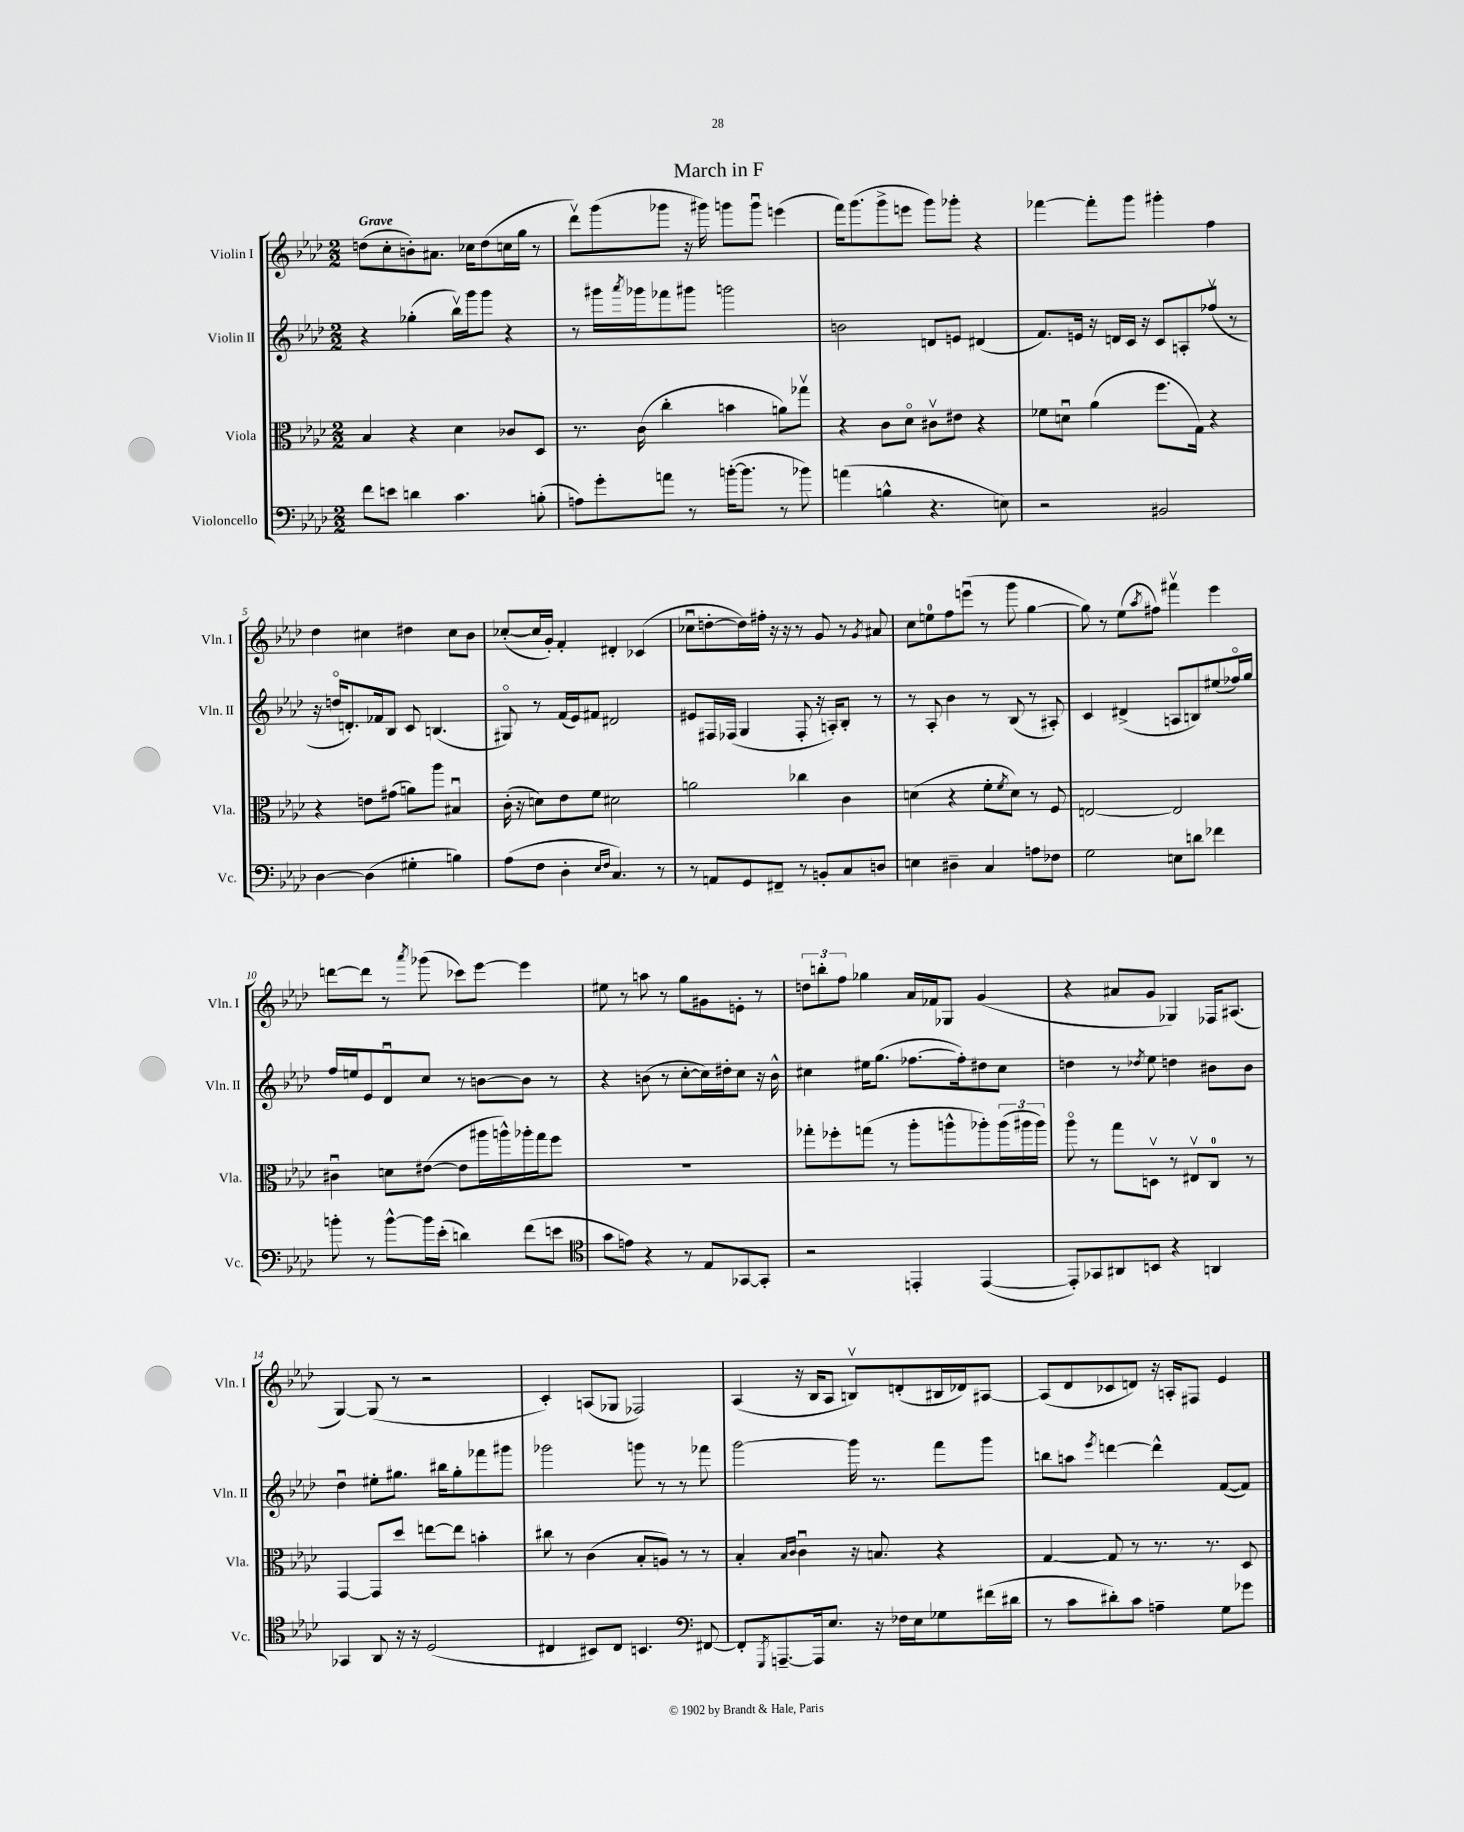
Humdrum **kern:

**kern	**kern	**kern	**kern
*part4	*part3	*part2	*part1
*staff4	*staff3	*staff2	*staff1
*I"Violoncello	*I"Viola	*I"Violin II	*I"Violin I
*I'Vc.	*I'Vla.	*I'Vln. II	*I'Vln. I
*clefF4	*clefC3	*clefG2	*clefG2
*k[b-e-a-d-]	*k[b-e-a-d-]	*k[b-e-a-d-]	*k[b-e-a-d-]
*M2/2	*M2/2	*M2/2	*M2/2
=1	=1	=1	=1
!	!	!	!LO:TX:a:B:t=Grave
8f\L	4B-/	4r	(8ddn\L
8en\J	.	.	8cc'\
4dn\	4r	(4gg-X'\	8bn'\)
.	.	.	8.a#X\J
4.c\	4d-\	16bb-v\LL)	.
.	.	16ggg\J	16cc-X\KL
.	.	8ggg\J	(8dd\
.	8c-X/L	4r	16ccn\L
.	.	.	16gg\JJ
(8Bn'\	8D-/J	.	8r
=2	=2	=2	=2
8An\L)	8.r	8r	8ddd-v\L)
8g'\	.	16ggg#X\LL	(8ggg\
.	.	8qaaa-/	.
.	(16c\	16ggg-X\J	.
8an\J	4cc'\	8fff-X\	8ggg-X\J
8r	.	8ggg#X\J	16r
.	.	.	16ggg#X\)
([16bn'\KL	4bn\	2gggn\	8gggn\L
8.b\J]	.	.	.
.	.	.	8gggu\J
8r	8an\L)	.	(4eeen\
8b-X\)	8gg-Xv\J	.	.
=3	=3	=3	=3
(4an\	4r	2bn\	16fff\KL)
.	.	.	(8.ggg\
4Bn^^\	8c\L	.	8ggg^\
.	8d-\J	.	8eeen\J
4.r	8c#Xv\L	8dn/L	8ggg\L)
.	8e#X\J	8en/J	8ggg-X'\J
.	4r	(4d#X/	4r
8En\)	.	.	.
=4	=4	=4	=4
2r	8f-X\L	8.f/L)	[4fff-X\
.	8dnu\J	.	.
.	.	16en/Jk	.
.	(4a-\	16r	8fff-'\L]
.	.	16dn/LL	.
.	.	16c/JJ	8ggg\J
.	.	16r	.
2BB#X/	8.ff\L	8c/L	4ggg#X'\
.	.	8An'/	.
.	16G\Jk)	.	.
.	4r	(8ff-Xv/J	4ff\
.	.	8r	.
!!LO:LB:g=z
=5	=5	=5	=5
[4D-\	4r	16r	4dd-\
.	.	16ddn/KL	.
.	.	8.dn'/)	.
(4D-\]	8en\L	.	4cc#X\
.	.	16f-X/k	.
.	(8g#X\J	8B-/J	.
4G#X'\	8an\L)	8c/	4dd#X\
.	8aa-\J	(4.Bn/	.
4Bn\)	4B#Xu/	.	8cc#\L
.	.	.	8b-\J
=6	=6	=6	=6
(8A-\L	(16c'\	8G#X/)	([8cc-X'/L
.	16r	.	.
8F\J	8dn\L)	8r	16cc-/L]
.	.	.	16g'/JJ)
4D-'\	8e-\	(16f/LL	4f'/
.	.	16e-/J)	.
.	8f\J	8f#X/J	.
16qqE-/LL	.	.	.
16qqF/JJ	.	.	.
4.C/)	2d#X\	2d#X/	4d#X'/
.	.	.	(4c-X/
8r	.	.	.
=7	=7	=7	=7
8r	2an\	8e#X/L	8cc-Xu\L
8AAn/L	.	16F#X/L	[8ddn'\
.	.	(16F-X/JJ	.
8GG/	.	4G/	16dd\L])
.	.	.	16ff#X'\JJ
8FF#X~/J	.	.	16r
.	.	.	16r
8r	4cc-X\	8F-'/	8r
8BBn'/L	.	16r	8g/
.	.	16An'/KL)	.
8C/	4c\	8B-'/J	8r
.	.	.	8qg/
8Dn/J	.	8r	8a#X/
=8	=8	=8	=8
4En\	(4dn\	8r	8cc\L
.	.	8A-'/	8een\
4D#X~\	4r	4b-\	8ff\
.	.	.	(8eeenu\J
4C/	8f'\L	8r	8r
.	8qf/	.	.
.	8d\J)	(8B-/	8ggg\
8An\L	8r	8r	[4gg\
8F-X\J	8F/	8A#X'/)	.
=9	=9	=9	=9
2G\	[2En/	4c/	8gg\])
.	.	.	8r
.	.	(4d#X^/	(8ee-\L
.	.	.	8qaa-/
.	.	.	8ff#X\J)
8En\L	2E/]	8An/L	4fff#Xv\
8dn\J	.	8Bn/)	.
4f-X\	.	(8ee#X/	4eee-\
.	.	16ff-X/L)	.
.	.	16gg/JJ	.
!!LO:LB:g=z
=10	=10	=10	=10
8bn'\	4c#Xu\	16ff/LL	[8dddn\L
.	.	16een/J	.
8r	.	8e-/	8ddd\J]
[8b^^\L	8dn\L	8d-u/	8r
.	.	.	8qaaa-/
16b\L]	([8e#X\J	8cc/J	(8ggg-X\
(16e-'\JJ	.	.	.
4dn\)	8e#\L]	8r	8ccc-X\L)
.	16aa#X\L	[8bn\L	[8eee-\J
.	16aan^^\)	.	.
(8f\L	16aa-X'\	8b\J]	4eee-\]
.	16gg\J	.	.
8en\J	8ff\J	8r	.
=11	=11	=11	=11
*clefC4	*	*	*
8g\L	1r	4r	8ee#X\
8en\J)	.	.	8r
4r	.	(8bn\	8aan\
.	.	8r	8r
8r	.	[8cc'\L	8gg\L
8E-/L	.	16cc\L])	8g#X\
.	.	16dd#X'\J	.
[8GG-X/	.	8cc\J	8en'\J
8GG-'/J]	.	16r	8r
.	.	16b^^\	.
=12	=12	=12	=12
2r	8gg-X'\L	4cc#X\	12ddn\L
.	.	.	12bbn'\
.	8ff-X'\	.	.
.	.	.	12ff\J
.	(8ggn\J	16ee#X\KL	4gg-X\
.	.	(8.gg\J	.
.	8r	.	.
4EEn'/	8aa-'\L	[8.ff-X\L	16a-/LL
.	.	.	16f-X/J
.	8aan^^\	.	8G-X/J
.	.	16ff-'\k])	.
([4EE/	8aa-X'\)	8dd#X\	(4g/
.	(24aa-\L	8cc#\J	.
.	24aa#X\	.	.
.	24aa#\JJ)	.	.
=13	=13	=13	=13
8EE'/L])	8aa-\	4ddn\	4r
8GG-X/	8r	.	.
8AA#X/	8gg\L	8r	8a#X/L
.	.	8qdd-X/	.
8BBn/J	8Dnv\J	8ee-\	8g/J
4r	8r	4ddn\	4G-X/)
.	8E#Xv/L	.	.
4AAn/	8C/J	8b#X\L	16F-X/KL
.	.	.	(8.A#X/J
.	8r	8b#\J	.
!!LO:LB:g=z
=14	=14	=14	=14
4GG-X/	[4GG/	4dd-u\	[4G/)
8AA-/	8GG/L]	8ee#X'\L	(8G/]
16r	8dd-/J	8.gg#X\J	8r
16r	.	.	.
(2D-/	[8een\L	.	2r
.	.	16bb#X\KL	.
.	8ee\J]	8gg#'\	.
.	4bn'\	8fff-X\	.
.	.	8ggg#X\J	.
=15	=15	=15	=15
4C#X/	8cc#X\	2ggg-X\	4c'/)
.	8r	.	.
8BB#X/L)	(4c\	.	(8An/L
8C#/J	.	.	8G-X/J
4.BBn/	8B-'/L	8gggn\	2F-X/)
.	8An/J)	8r	.
.	8r	8r	.
*clefF4	*	*	*
[8FF#X/	8r	8fff-X\	.
=16	=16	=16	=16
8FF#'/L]	4B-'/	[2ggg\	(4A-/
8qGGG/	.	.	.
[8.AAAn~/	.	.	.
.	16qqB-/LL	.	.
.	16qqc/JJ	.	.
.	4cu\	.	16r
16AAA/k]	.	.	16B-/KL
8.E-/J	.	.	8A-/J
.	16r	16ggg\]	8Bnv/L)
16r	8.Bn/	8.r	.
16F-X\LL	.	.	(8dn'/
16E-\J	.	.	.
8G-X\	4r	8fff\L	16B#X/L
.	.	.	16d-X/J)
(16f#X\L	.	8ggg\J	[8A#X/J
16d#X\JJ	.	.	.
=17	=17	=17	=17
8r	[4G/	8bbn\L	(8A#/L]
8c\L	.	8aan\J	8d-/
.	.	8qeee-/	.
8d#X'\)	8G/]	[4dddn\	8c-X/
8c\J	8r	.	8dn/J)
4An~\	8.r	4ddd^^\]	16r
.	.	.	16An'/KL
.	.	.	8F#X/J
.	8.r	.	.
8G\L	.	([8f/L	4e-/
8g-X\J	8D-/	8f/J])	.
==	==	==	==
*-	*-	*-	*-
